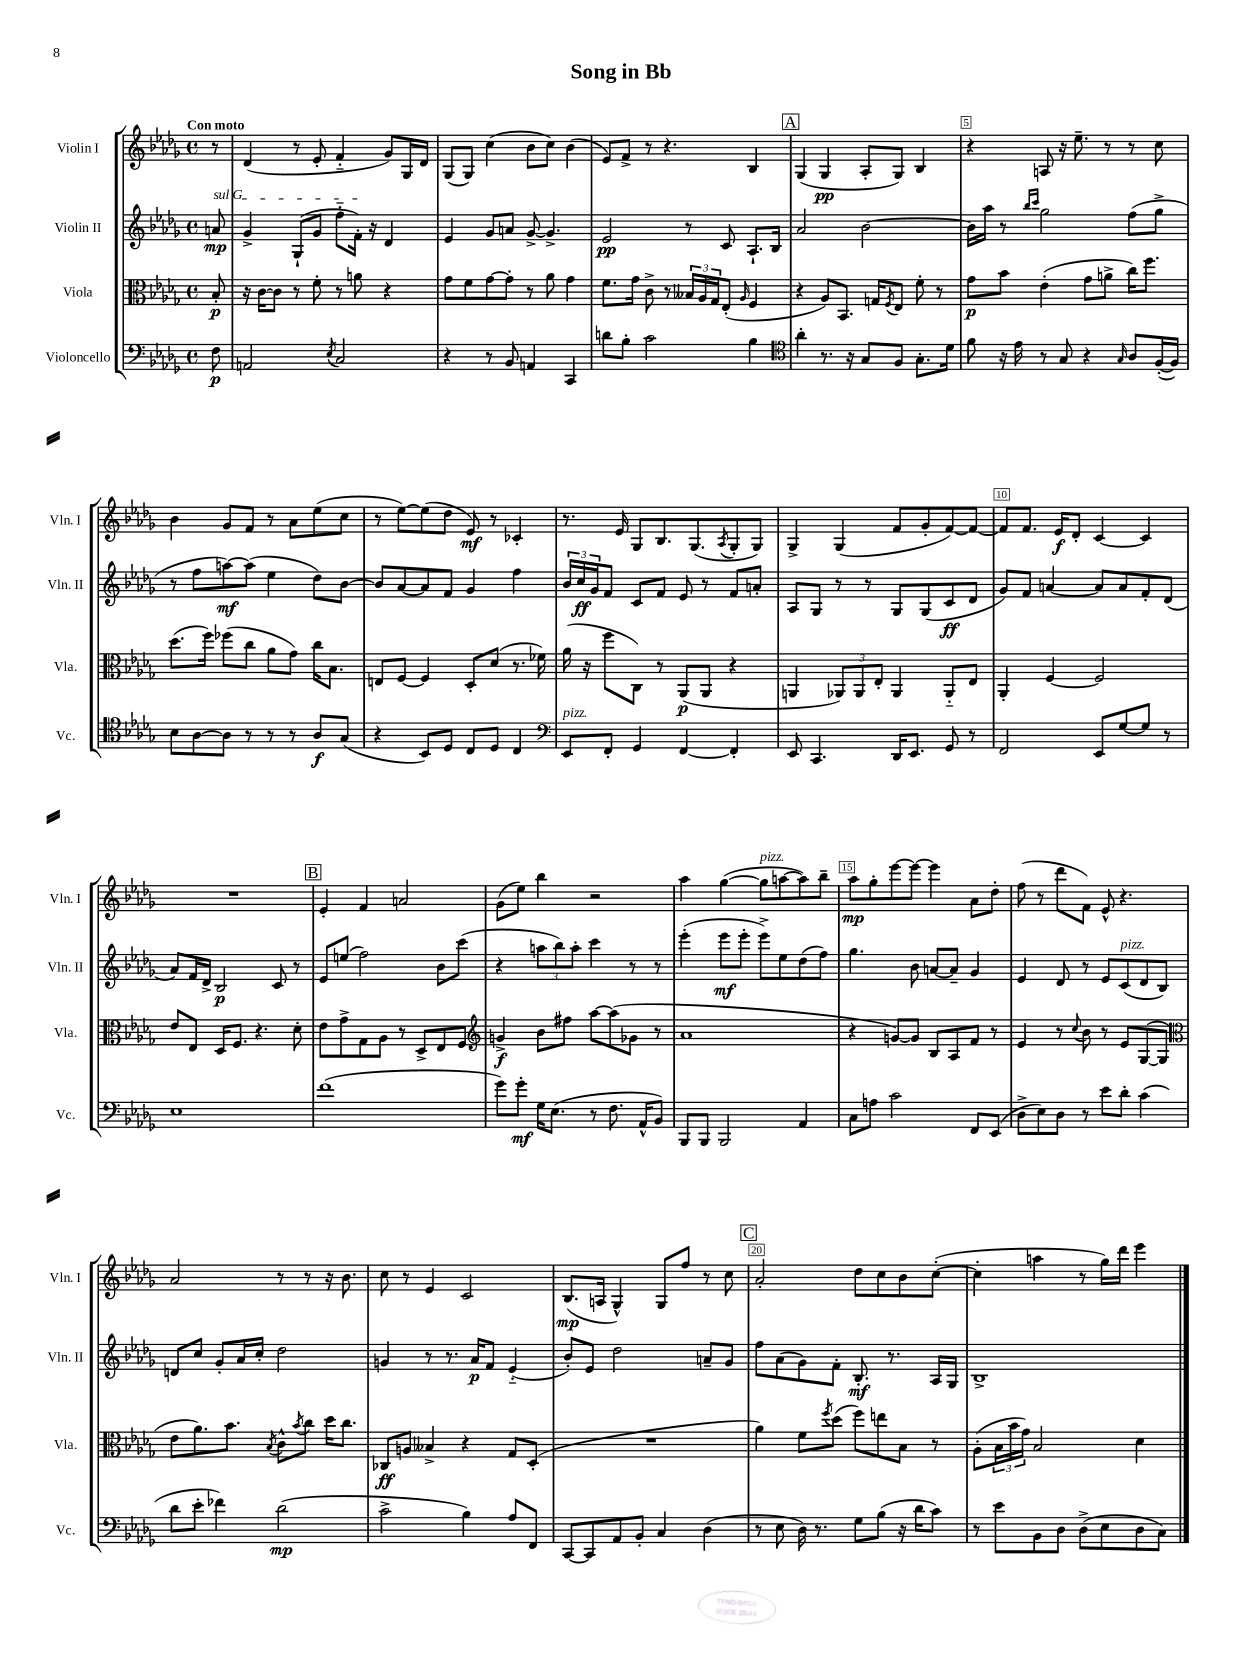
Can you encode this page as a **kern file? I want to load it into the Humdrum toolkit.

**kern	**dynam	**kern	**dynam	**kern	**dynam	**kern	**dynam
*part4	*part4	*part3	*part3	*part2	*part2	*part1	*part1
*staff4	*staff4	*staff3	*staff3	*staff2	*staff2	*staff1	*staff1
*I"Violoncello	*	*I"Viola	*	*I"Violin II	*	*I"Violin I	*
*I'Vc.	*	*I'Vla.	*	*I'Vln. II	*	*I'Vln. I	*
*clefF4	*	*clefC3	*	*clefG2	*	*clefG2	*
*k[b-e-a-d-g-]	*	*k[b-e-a-d-g-]	*	*k[b-e-a-d-g-]	*	*k[b-e-a-d-g-]	*
*M4/4	*	*M4/4	*	*M4/4	*	*M4/4	*
*met(c)	*	*met(c)	*	*met(c)	*	*met(c)	*
=	=	=	=	=	=	=	=
!	!	!	!	!	!	!LO:TX:a:B:t=Con moto	!
!	!	!	!	!LO:TX:a:i:t=sul G	!	!	!
8F\	p	8B-'/	p	8an/	mp	8r	.
=1	=1	=1	=1	=1	=1	=1	=1
2AAn/	.	16r	.	4g-^/	.	(4d-/	.
.	.	[16c\KL	.	.	.	.	.
.	.	8c\J]	.	.	.	.	.
.	.	8r	.	(8G-`/L	.	8r	.
.	.	8f'\	.	8g-/J	.	8e-'/	.
8qE-/	.	.	.	.	.	.	.
2C/	.	8r	.	8ff\L	.	4f/	.
.	.	8an\	.	16f'\Jk)	.	.	.
.	.	.	.	16r	.	.	.
.	.	4r	.	4d-/	.	8g-/L)	.
.	.	.	.	.	.	16G-/L	.
.	.	.	.	.	.	16d-/JJ	.
=2	=2	=2	=2	=2	=2	=2	=2
4r	.	8g-\L	.	4e-/	.	(8G-/L	.
.	.	8f\	.	.	.	8G-/J)	.
8r	.	[8g-\	.	8g-/L	.	(4cc\	.
8BB-/	.	8g-'\J]	.	8an/J	.	.	.
4AAn/	.	8r	.	[8g-^/	.	8b-\L	.
.	.	8a-\	.	4.g-^/]	.	8cc\J)	.
4CC/	.	4g-\	.	.	.	(4b-\	.
=3	=3	=3	=3	=3	=3	=3	=3
8dn\L	.	8.f\L	.	2e-/	pp	8e-/L)	.
8B-'\J	.	.	.	.	.	8f^/J	.
.	.	16g-\Jk	.	.	.	.	.
2c\	.	8c^\	.	.	.	8r	.
.	.	8r	.	.	.	4.r	.
.	.	24B--X/LL	.	8r	.	.	.
.	.	24A-/	.	.	.	.	.
.	.	24G-/J	.	.	.	.	.
.	.	(8E-'/J	.	8c/	.	.	.
.	.	16qqA-/	.	.	.	.	.
4B-\	.	4F/	.	8.A-`/L	.	4B-/	.
.	.	.	.	16B-/Jk	.	.	.
!!LO:REH:place=s1:t=A
=4	=4	=4	=4	=4	=4	=4	=4
*clefC4	*	*	*	*	*	*	*
4a-'\	.	4r	.	2a-/	.	(4G-/	.
8.r	.	8A-/L)	.	.	.	4G-/	pp
.	.	8.BB-/J	.	.	.	.	.
16r	.	.	.	.	.	.	.
8G-/L	.	.	.	[2b-\	.	8A-'/L	.
.	.	16Gn/KL	.	.	.	.	.
.	.	8qF/	.	.	.	.	.
8F/J	.	8E-/J	.	.	.	8G-/J)	.
8.G-'\L	.	8f'\	.	.	.	4B-/	.
.	.	8r	.	.	.	.	.
16d-\Jk	.	.	.	.	.	.	.
=5	=5	=5	=5	=5	=5	=5	=5
8f\	.	8g-\L	p	16b-\LL]	.	4r	.
.	.	.	.	16aa-\JJ	.	.	.
16r	.	8b-\J	.	8r	.	.	.
16e-\	.	.	.	.	.	.	.
.	.	.	.	16qqbb-/LL	.	.	.
.	.	.	.	16qqccc/JJ	.	.	.
8r	.	(4e-'\	.	2gg-\	.	8An/	.
8G-/	.	.	.	.	.	16r	.
.	.	.	.	.	.	8.ee-~\	.
4r	.	8g-\L	.	.	.	.	.
.	.	8an^\J	.	.	.	8r	.
16qqG-/	.	.	.	.	.	.	.
8A-/L	.	16cc\KL)	.	(8ff\L	.	8r	.
.	.	8.ff\J	.	.	.	.	.
([16F'/L	.	.	.	8gg-^\J	.	8cc\	.
16F/JJ])	.	.	.	.	.	.	.
!!LO:LB:g=z
=6	=6	=6	=6	=6	=6	=6	=6
8B-\L	.	(8.dd-\L	.	8r	.	4b-\	.
[8A-\	.	.	.	8ff\L	.	.	.
.	.	16ff\Jk)	.	.	.	.	.
8A-\J]	.	(8ff-X\L	.	[8aan\)	mf	8g-/L	.
8r	.	8cc\J	.	(8aa\J]	.	8f/J	.
8r	.	8a-\L	.	4ee-\	.	8r	.
8r	.	8g-\J)	.	.	.	8a-\L	.
8A-/L	f	16cc\KL	.	8dd-\L)	.	(8ee-\	.
.	.	8.B-\J	.	.	.	.	.
(8G-/J	.	.	.	[8b-\J	.	8cc\J	.
=7	=7	=7	=7	=7	=7	=7	=7
4r	.	8En/L	.	8b-/L]	.	8r	.
.	.	[8F/J	.	[8a-/	.	[8ee-\L)	.
8BB-/L)	.	4F/]	.	8a-/]	.	(8ee-\]	.
8D-/J	.	.	.	8f/J	.	8dd-\J	.
8C/L	.	8D-'/L	.	4g-/	.	8e-/)	mf
8D-/J	.	(8d-/J	.	.	.	8r	.
4C/	.	8.r	.	4ff\	.	4c-X'/	.
.	.	16f-X\)	.	.	.	.	.
=8	=8	=8	=8	=8	=8	=8	=8
*clefF4	*	*	*	*	*	*	*
!LO:TX:a:i:t=pizz.	!	!	!	!	!	!	!
8EE-/L	.	(16a-\	.	24b-/LL	.	8.r	.
.	.	.	.	24cc/	ff	.	.
.	.	16r	.	.	.	.	.
.	.	.	.	24g-/J	.	.	.
8FF'/J	.	8ff\L	.	8f/J	.	.	.
.	.	.	.	.	.	16e-/	.
4GG-/	.	8C\J)	.	8c/L	.	8G-/L	.
.	.	8r	.	8f/J	.	8.B-/	.
[4FF/	.	(8AA-/L	p	8e-/	.	.	.
.	.	.	.	.	.	(8.G-/	.
.	.	8AA-/J	.	8r	.	.	.
.	.	.	.	.	.	8qA-/	.
4FF'/]	.	4r	.	8f/L	.	8G-'/	.
.	.	.	.	8an'/J	.	8G-/J)	.
=9	=9	=9	=9	=9	=9	=9	=9
8EE-/	.	4AAn/	.	8A-/L	.	4G-^/	.
4.CC/	.	.	.	8G-/J	.	.	.
.	.	12AA-X/L)	.	8r	.	(4G-/	.
.	.	12AA-/	.	.	.	.	.
.	.	.	.	8r	.	.	.
.	.	12E-'/J	.	.	.	.	.
16DD-/KL	.	4AA-/	.	8G-/L	.	8f/L	.
8.EE-/J	.	.	.	.	.	.	.
.	.	.	.	(8G-/	.	8g-'/	.
8GG-/	.	8AA-/L	.	8c/	ff	[8f/)	.
8r	.	8E-/J	.	8d-/J	.	8f/J_	.
=10	=10	=10	=10	=10	=10	=10	=10
2FF/	.	4AA-'/	.	8g-/L)	.	8f/L]	.
.	.	.	.	8f/J	.	8.f/J	.
.	.	[4F/	.	[4an/	.	.	.
.	.	.	.	.	.	16e-/KL	f
.	.	.	.	.	.	8d-'/J	.
8EE-/L	.	2F/]	.	8a/L]	.	[4c/	.
[8G-/	.	.	.	8a/	.	.	.
8G-/J]	.	.	.	8f'/	.	4c/]	.
8r	.	.	.	(8d-/J	.	.	.
!!LO:LB:g=z
=11	=11	=11	=11	=11	=11	=11	=11
1E-	.	8e-/L	.	8a-/L)	.	1r	.
.	.	8E-/J	.	16f/L	.	.	.
.	.	.	.	16d-^/JJ	.	.	.
.	.	16D-/KL	.	2B-/	p	.	.
.	.	8.F/J	.	.	.	.	.
.	.	4.r	.	.	.	.	.
.	.	.	.	8c/	.	.	.
.	.	8d-'\	.	8r	.	.	.
!!LO:REH:place=s1:t=B
=12	=12	=12	=12	=12	=12	=12	=12
(1f	.	8e-\L	.	8e-/L	.	4e-'/	.
.	.	8g-^\	.	(8een/J	.	.	.
.	.	8G-\	.	2ff\)	.	4f/	.
.	.	8A-\J	.	.	.	.	.
.	.	8r	.	.	.	2an/	.
.	.	8D-^/L	.	.	.	.	.
.	.	8E-/	.	8b-\L	.	.	.
.	.	8F/J	.	(8ccc\J	.	.	.
=13	=13	=13	=13	=13	=13	=13	=13
*	*	*clefG2	*	*	*	*	*
8g-\L)	.	4gn^/	f	4r	.	(8g-\L	.
8g-'\J	mf	.	.	.	.	8ee-\J)	.
16G-\KL	.	8b-\L	.	12aan\L	.	4bb-\	.
(8.E-\J	.	.	.	.	.	.	.
.	.	.	.	12bb-\)	.	.	.
.	.	8ff#X\J	.	.	.	.	.
.	.	.	.	12aa'\J	.	.	.
8r	.	[8aa-\L	.	4ccc\	.	2r	.
8.F\	.	(8aa-\]	.	.	.	.	.
.	.	8g-X\J	.	8r	.	.	.
16AA-^^/KL	.	.	.	.	.	.	.
8BB-/J)	.	8r	.	8r	.	.	.
=14	=14	=14	=14	=14	=14	=14	=14
8BBB-/L	.	1a-	.	(4eee-'\	.	4aa-\	.
8BBB-/J	.	.	.	.	.	.	.
2BBB-/	.	.	.	8eee-\L	mf	([4gg-\	.
.	.	.	.	8eee-'\J	.	.	.
!	!	!	!	!	!	!LO:TX:a:i:t=pizz.	!
.	.	.	.	8eee-^\L)	.	8gg-\L]	.
.	.	.	.	8ee-\	.	[8aan\	.
4AA-/	.	.	.	(8dd-\	.	8aa\])	.
.	.	.	.	8ff\J)	.	8bb-~\J	.
=15	=15	=15	=15	=15	=15	=15	=15
8C\L	.	4r	.	4.gg-\	.	8aa-\L	mp
8An\J	.	.	.	.	.	8gg-'\	.
2c\	.	[8gn/L)	.	.	.	[8eee-\	.
.	.	8g/J]	.	8b-\	.	8eee-\J_	.
.	.	8B-/L	.	[8an/L	.	4eee-\]	.
.	.	8A-/	.	8a~/J]	.	.	.
8FF/L	.	8f/J	.	4g-/	.	8a-\L	.
(8EE-/J	.	8r	.	.	.	8dd-'\J	.
=16	=16	=16	=16	=16	=16	=16	=16
8D-^\L	.	4e-/	.	4e-/	.	(8ff\	.
8E-\)	.	.	.	.	.	8r	.
8D-\J	.	8r	.	8d-/	.	8ddd-\L	.
.	.	8qqcc/	.	.	.	.	.
8r	.	8b-\	.	8r	.	8f\J)	.
8e-\L	.	8r	.	8e-/L	.	8e-^^/	.
!	!	!	!	!LO:TX:a:i:t=pizz.	!	!	!
8d-'\J	.	8e-/L	.	(8c/	.	4.r	.
(4c\	.	([8G-/	.	8d-/	.	.	.
.	.	8G-/J]	.	8B-/J)	.	.	.
!!LO:LB:g=z
=17	=17	=17	=17	=17	=17	=17	=17
*	*	*clefC3	*	*	*	*	*
8d-\L	.	8e-\L	.	8dn/L	.	2a-/	.
8e-'\J	.	8.a-\)	.	8cc/J	.	.	.
4f-X\)	.	.	.	8g-'/L	.	.	.
.	.	8.b-\J	.	.	.	.	.
.	.	.	.	16a-/L	.	.	.
.	.	.	.	16cc'/JJ	.	.	.
.	.	8qB-/	.	.	.	.	.
(2d-\	mp	8c^^\L	.	2dd-\	.	8r	.
.	.	8qb-/	.	.	.	.	.
.	.	8cc\J	.	.	.	8r	.
.	.	16dd-\KL	.	.	.	16r	.
.	.	8.cc\J	.	.	.	8.b-\	.
=18	=18	=18	=18	=18	=18	=18	=18
2c^\	.	8C-X/L	ff	4gn/	.	8cc\	.
.	.	8An/J	.	.	.	8r	.
.	.	4B--X^/	.	8r	.	4e-/	.
.	.	.	.	8.r	.	.	.
4B-\)	.	4r	.	.	.	2c/	.
.	.	.	.	16a-/KL	p	.	.
.	.	.	.	8f/J	.	.	.
8A-/L	.	8G-/L	.	(4e-/	.	.	.
8FF/J	.	(8D-'/J	.	.	.	.	.
=19	=19	=19	=19	=19	=19	=19	=19
[8CC/L	.	1r	.	8b-'/L)	.	(8.B-/L	mp
8CC/]	.	.	.	8e-/J	.	.	.
.	.	.	.	.	.	16An/Jk	.
8AA-/	.	.	.	2dd-\	.	4G-^^/)	.
8BB-'/J	.	.	.	.	.	.	.
4C/	.	.	.	.	.	8G-/L	.
.	.	.	.	.	.	8ff/J	.
(4D-\	.	.	.	8an~/L	.	8r	.
.	.	.	.	8g-/J	.	8cc\	.
!!LO:REH:place=s1:t=C
=20	=20	=20	=20	=20	=20	=20	=20
8r	.	4a-\)	.	8ff\L	.	2a-'/	.
8E-\	.	.	.	(8a-\	.	.	.
16D-\)	.	8f\L	.	8g-\)	.	.	.
8.r	.	.	.	.	.	.	.
.	.	8qff/	.	.	.	.	.
.	.	(8dd-\J	.	8f'\J	.	.	.
8G-\L	.	8ff\L)	.	8.B-'/	mf	8dd-\L	.
(8B-\J	.	8een\	.	.	.	8cc\	.
.	.	.	.	8.r	.	.	.
16r	.	8B-\J	.	.	.	8b-\	.
16d-\KL	.	.	.	.	.	.	.
8c\J)	.	8r	.	16A-/LL	.	([8cc'\J	.
.	.	.	.	16G-/JJ	.	.	.
=21	=21	=21	=21	=21	=21	=21	=21
8r	.	(8A-'\L	.	1B-^	.	4cc'\]	.
8e-\L	.	24B-\L	.	.	.	.	.
.	.	24b-\	.	.	.	.	.
.	.	24g-\JJ)	.	.	.	.	.
8BB-\	.	2B-/	.	.	.	4aan\	.
8D-\J	.	.	.	.	.	.	.
(8D-^\L	.	.	.	.	.	8r	.
8E-\	.	.	.	.	.	16gg-\LL)	.
.	.	.	.	.	.	16ddd-\JJ	.
8D-\	.	4d-\	.	.	.	4eee-\	.
8C\J)	.	.	.	.	.	.	.
==	==	==	==	==	==	==	==
*-	*-	*-	*-	*-	*-	*-	*-
